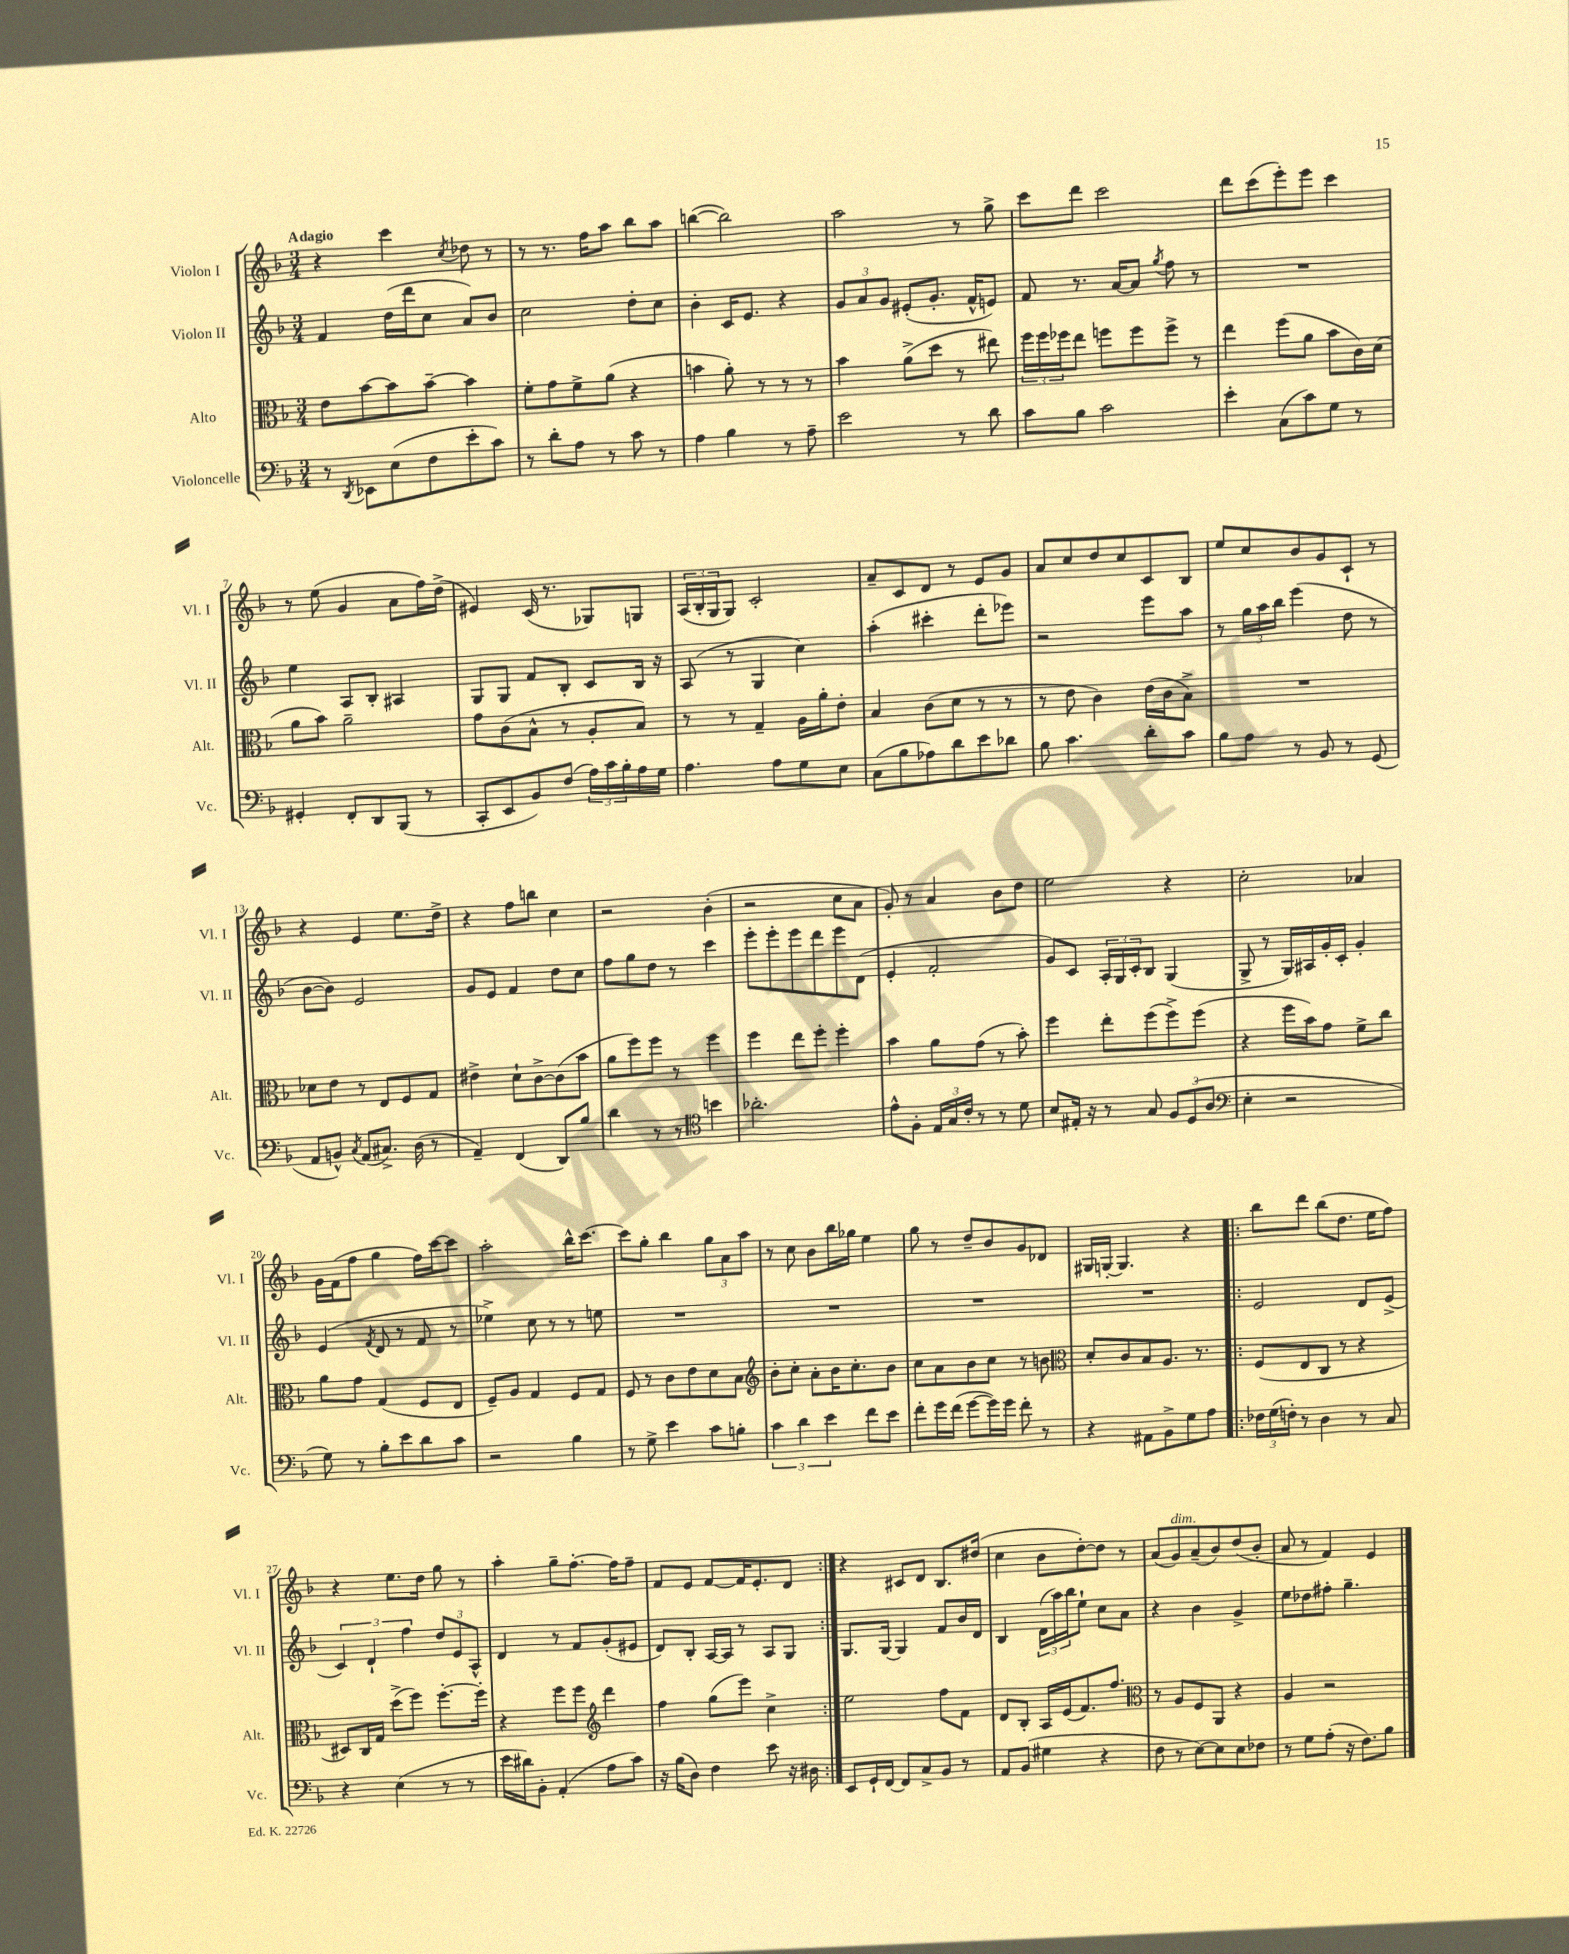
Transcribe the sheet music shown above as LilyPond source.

<<
\new StaffGroup <<
\new Staff = "s0" \with { instrumentName = "Violon I" shortInstrumentName = "Vl. I" } {
    \clef treble \key f \major \numericTimeSignature \time 3/4 \tempo "Adagio"
    r4 c'''4 \acciaccatura { c''8 } des''8 r8 |
    r8 r8. f''16 a''8 bes''8 a''8 |
    b''4~( b''2) |
    a''2 r8 g''8-> |
    c'''8 d'''8 c'''2 |
    d'''8 c'''8( e'''8-.) e'''8 c'''4 |
    r8 e''8( g'4 a'8 f''16) d''16->( |
    eis'4) c'16( r8. ges8) g8 |
    \tuplet 3/2 { a16( bes16-. g16 } g8) c'2-. |
    a'8-- c'8 d'8 r8 e'8 g'8 |
    a'8 c''8 d''8 c''8 c'8 bes8 |
    e''8 c''8 bes'8 g'8 c'8-! r8 |
    r4 e'4 e''8. d''16-> |
    r4 f''8 b''8 c''4 |
    r2 bes'4-.( |
    r2 c''8 a'8 |
    g'8-.) r8 a'4 bes'8 d''8 |
    e''2 r4 |
    c''2-. aes'4 |
    g'16 f'16( f''8 g''4 f''16) c'''16~ c'''8 |
    a''2-. bes''16-^ c'''8.~ |
    c'''8 g''8-. bes''4 \tuplet 3/2 { g''8 a'8 a''8 } |
    r8 c''8 bes'8 bes''16 ges''16 e''4 |
    g''8 r8 d''8-- bes'8 g'8 des'8 |
    gis16 g16~-. g4. r4 |
    \repeat volta 2 { bes''8 d'''8 bes''8( d''8. e''16 f''8) |
    r4 e''8. d''16 g''8 r8 |
    a''4-. g''8-- f''8.~-. f''16 f''8-- |
    f'8 e'8 f'8~ f'16 e'8.-. d'8 | }
    r4 cis'8 d'8 bes8. dis''16( |
    c''4 bes'8 d''8~-.) d''8 r8 |
    a'8( g'8^\markup { \italic "dim." }) a'8--( bes'8) d''8( bes'8-. |
    a'8 r8 f'4) e'4 \bar "|." |
}
\new Staff = "s1" \with { instrumentName = "Violon II" shortInstrumentName = "Vl. II" } {
    \clef treble \key f \major \numericTimeSignature \time 3/4
    f'4 d''16( d'''16 c''8 a'8) bes'8 |
    c''2 d''8-. c''8 |
    bes'4-. c'16 e'8. r4 |
    \tuplet 3/2 { g'8 a'8 g'8 } eis'8-.( g'8.-. f'16-^ e'8) |
    f'8 r8. a'16~ a'8 \acciaccatura { g''8 } f''8 r8 |
    R2. |
    e''4 a8 bes8-. ais4 |
    g8 g8 f'8 bes8-. c'8 bes16 r16 |
    a8( r8 g4 c''4) |
    a''4-.( cis'''4-. d'''8-. ees'''8) |
    r2 e'''8 a''8 |
    r8 \tuplet 3/2 { g''16 a''16 bes''16 } e'''4( d''8 r8 |
    bes'8~ bes'8) e'2 |
    g'8 e'8 f'4 d''8 c''8 |
    f''8 g''8 d''8 r8 c'''4 |
    e'''8-. e'''8-. e'''8 d'''8 e'''8 d'8( |
    e'4-. f'2-. |
    g'8) c'8 \tuplet 3/2 { a16-. g16 c'16-. } bes8 g4( |
    g8-> r8 g16) ais16 g'16-. c'16-. g'4-. |
    e'4( \acciaccatura { f'8 } d'8 r8 f'8 r8 |
    ees''4->) c''8 r8 r8 e''8 |
    R2. |
    R2. |
    R2. |
    R2. |
    \repeat volta 2 { e'2 d'8 e'8->( |
    \tuplet 3/2 { c'4) d'4-! f''4 } \tuplet 3/2 { d''8 e'8 a8-^ } |
    d'4 r8 f'8 g'8-.( eis'8 |
    d'8) bes8-. a16~ a16 r8 a8 g8 | }
    g8. g16~ g4 f'8 bes'16 d'16 |
    bes4 \tuplet 3/2 { d'16( a''16) bes''16 } e''8-! c''8 a'8 |
    r4 bes'4 g'4-> |
    e''8 des''8 fis''8-. g''4.-- \bar "|." |
}
\new Staff = "s2" \with { instrumentName = "Alto" shortInstrumentName = "Alt." } {
    \clef alto \key f \major \numericTimeSignature \time 3/4
    e'8 bes'8~ bes'8 bes'8~-- bes'4 |
    f'8-. g'8 f'8-> a'8( r4 |
    b'4 a'8-.) r8 r8 r8 |
    bes'4 a'8->( d''8 r8 eis''8) |
    \tuplet 3/2 { f''16 f''16 fes''16 } e''8 f''8 f''8 f''8-> r8 |
    e''4 f''8( a'8 bes'8 c'16) d'16( |
    a'8 bes'8) a'2-- |
    g'8 c'8( bes8-^ r8 a8-. bes8) |
    r8 r8 g4-- a16 a'16-. e'8-. |
    bes4 c'8( d'8 r8 r8 |
    r8 e'8 c'4) e'16( c'16 bes8->) |
    R2. |
    des'8 e'8 r8 e8 f8 g8 |
    eis'4-> d'8-! c'8~-> c'8( bes'8 |
    a'8 f''8) f''8 r8 f''4 |
    f''4 e''8 f''8-. f''4-. |
    bes'4 a'8 g'8( r8 bes'8-.) |
    f''4 e''8-. f''8( f''8->) f''8( |
    r4 f''16 bes'16) g'8 f'8-> c''8 |
    a'8 g'8 g4( f8 e8 |
    f8--) a8 g4 f8 g8 |
    f8 r8 c'8 e'8 d'8 bes8 |
    \clef treble bes'8-. c''8-. a'8-. bes'16 c''8.-. bes'8 |
    c''8 a'8 bes'8 c''8 r8 b'8 |
    \clef alto d'8-. c'8 bes8 a8. r8. |
    \repeat volta 2 { f8( e8 c8 r8 r4 |
    dis8) c16 g16 d''8->( f''8) f''8.~-. f''16-. |
    r4 f''8 f''8 \clef treble d'''4 |
    f''4 g''8( e'''8) c''4-> | }
    e''2 f''8 f'8 |
    d'8 bes8-. a16 e'16( f'8.) f''8. |
    \clef alto r8 a8 f8 a,8 r4 |
    a4 r2 \bar "|." |
}
\new Staff = "s3" \with { instrumentName = "Violoncelle" shortInstrumentName = "Vc." } {
    \clef bass \key f \major \numericTimeSignature \time 3/4
    r8 \acciaccatura { d,8 } ees,8 e8( f8 e'8-. c'8) |
    r8 d'8-. a8 r8 c'8 r8 |
    a4 bes4 r8 a8-- |
    e'2 r8 d'8 |
    c'8 bes8 c'2 |
    e'4-. c8( c'8) g8 r8 |
    gis,4-. f,8-. d,8 bes,,8( r8 |
    c,8-. e,8 bes,8) f8( \tuplet 3/2 { a16) c'16 bes16-. } a16 g16 |
    a4. a8 g8 e8 |
    c8( bes8 aes8) d'8 e'8 des'8 |
    bes8 c'4. d'8-. c'8 |
    bes8 a8 r8 bes,8 r8 g,8( |
    a,8 b,8-^) \acciaccatura { c8 } a,8( cis8.->) d16( r8 |
    a,4--) f,4( d,8) bes8 |
    d'4 r8 r8 \clef tenor b'4 |
    aes'2.-. |
    e'8-^ f8-. \tuplet 3/2 { e16 g16 c'16-. } r8 r8 d'8 |
    bes8 eis16-. r16 r8 g8 \tuplet 3/2 { f8 d8( a8 } |
    \clef bass e4-. r2 |
    g8) r8 bes8-. e'8 d'8 c'8 |
    r2 bes4 |
    r8 g8-> e'4 c'8 b8-. |
    \tuplet 3/2 { c'4 d'4 e'4 } f'8 e'8 |
    f'8-. g'16 f'16( g'8~ g'16) g'16 f'8-. r8 |
    r4 ais,8 bes,8-> g8 a8 |
    \repeat volta 2 { \tuplet 3/2 { fes16 g16( f16-.) } r8 d4 r8 c8 |
    r4 e4( r8 r8 |
    e'16 dis'16) bes,8-. a,4-.( a8 c'8) |
    r16 bes16( d8) f4 e'8 r16 dis16 | }
    e,8 g,16-! f,16~ f,8 c8-> bes,8 r8 |
    a,8 bes,8( gis4 r4 |
    f8 r8 e8~) e8 e8 fes8 |
    r8 g8 a8-.( r16 f8.) bes8 \bar "|." |
}
>>
>>
